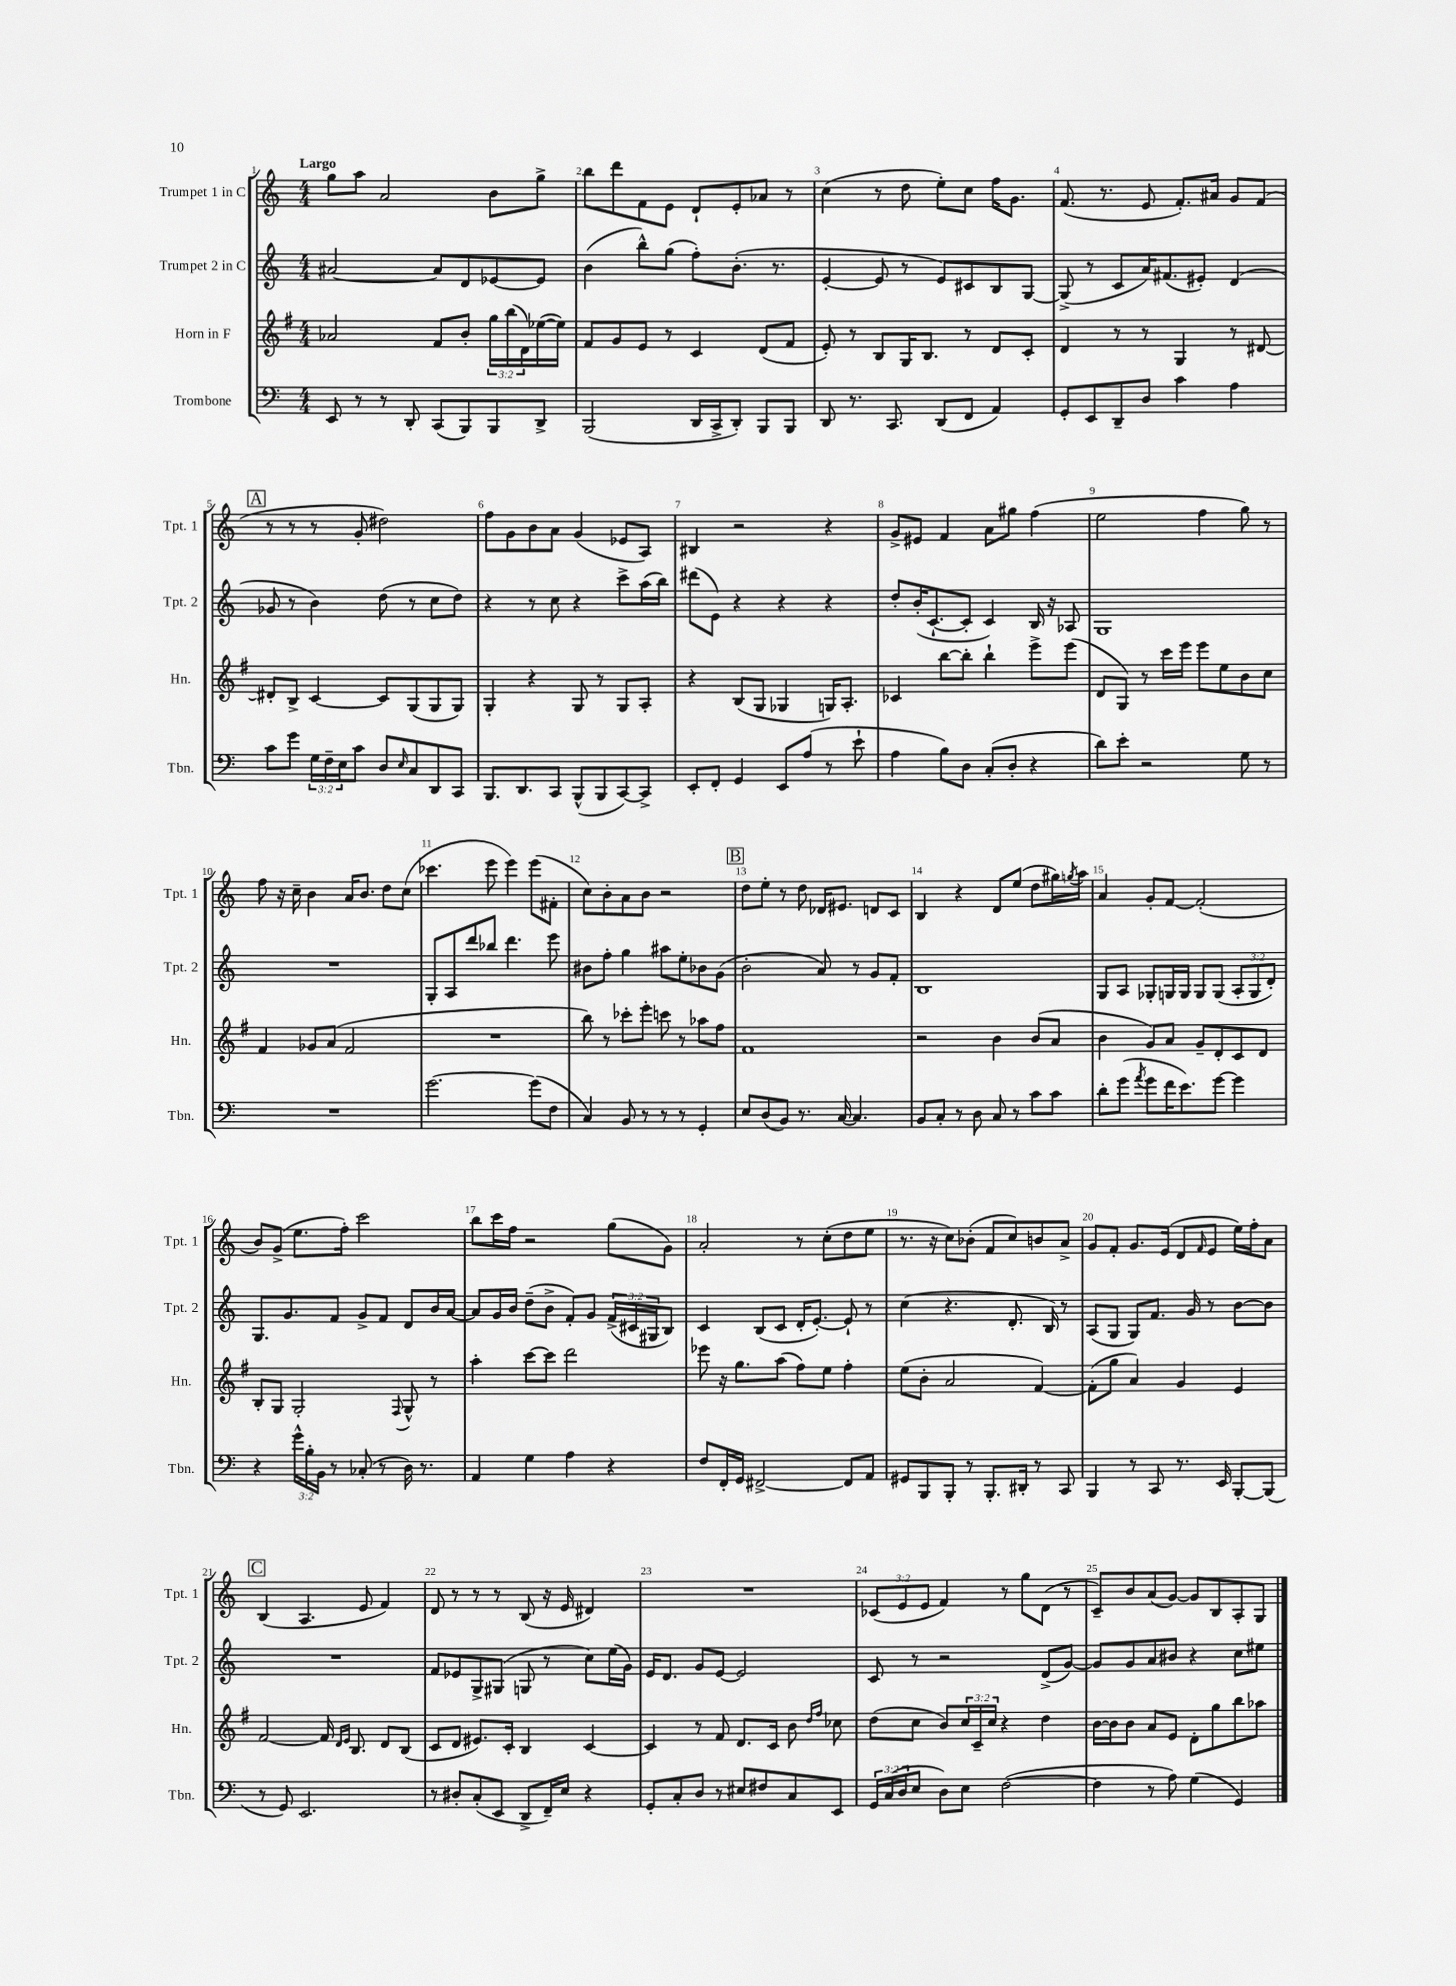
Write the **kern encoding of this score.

**kern	**kern	**kern	**kern
*staff4	*staff3	*staff2	*staff1
*clefF4	*clefG2	*clefG2	*clefG2
*k[]	*k[f#]	*k[]	*k[]
*M4/4	*M4/4	*M4/4	*M4/4
8EE	2a-	[2a#	8gg
8r	.	.	8aa
8r	.	.	2a
8DD'	.	.	.
(8CC	8f#	8a#]	.
8BBB)	8b'	8d	.
8BBB	24gg	[8e-	8b
.	(24bb	.	.
.	24d)	.	.
8DD^	([16ee-	8e-]	8gg^
.	16ee-])	.	.
=	=	=	=
(2BBB	8f#	(4b	8bb
.	8g	.	8ddd
.	8e	8bb^^)	8f
.	8r	(8gg	8e
16DD	4c	8ff')	8d`
16CC^	.	.	.
8DD')	.	(8.b'	8e'
8BBB	(8d	.	8a-
.	.	8.r	.
8BBB	8f#	.	8r
=	=	=	=
8DD	8e')	[4e'	(4cc
8.r	8r	.	.
.	8B	8e]	8r
8.CC	.	.	.
.	16G	8r	8dd
.	8.B	.	.
(8DD	.	8e)	8ee')
8FF	8r	8c#	8cc
4AA)	8d	8B	16ff
.	.	.	8.g
.	8c'	[8G	.
=	=	=	=
8GG'	4d	(8G^]	(8.f
8EE	.	8r	.
.	.	.	8.r
8DD~	8r	8c	.
8D	8r	16a)	8e
.	.	(8.f#	.
4c	4G	.	8.f')
.	.	8e#')	.
.	.	.	16a#
4A	8r	(4d	8g
.	[8d#	.	(8f
=	=	=	=
8c	8d#']	8g-	8r
8g	8B^	8r	8r
24G	[4c	4b)	8r
24F~	.	.	.
24E	.	.	.
8c	.	.	8g'
8D	8c]	(8dd	2dd#)
16qqE	.	.	.
8C	(8G	8r	.
8DD	8G	8cc	.
8CC	8G)	8dd)	.
=	=	=	=
8.BBB	4G'	4r	8ff
.	.	.	8g
8.DD	.	.	.
.	4r	8r	8b
8CC	.	8cc	8a
(8BBB^^	8G	4r	(4g
8BBB	8r	.	.
[8CC)	8G	8ccc^	8e-
8CC^]	8A'	(16aa	8A)
.	.	16bb)	.
=	=	=	=
8EE'	4r	(8ddd#	4B#
8FF'	.	8e)	.
4GG	(8B	4r	2r
.	8G	.	.
8EE	4G-	4r	.
(8A	.	.	.
8r	16G)	4r	4r
.	8.A'	.	.
8e`	.	.	.
=	=	=	=
4A	4c-	8dd'	8g^
.	.	(16b'	8e#
.	.	[8.c`	.
8B)	[8bb	.	4f
8D	8bb']	8c']	.
(8C'	4bb`	4c)	8a
8D'	.	.	8gg#
4r	8eee^	16B	(4ff
.	.	16r	.
.	(8eee	8A-	.
=	=	=	=
8d)	8d	1G	2ee
8e'	8G)	.	.
2r	8r	.	.
.	16ccc	.	.
.	16eee	.	.
.	8eee	.	4ff
.	8ee	.	.
8G	8b	.	8gg)
8r	8cc	.	8r
=	=	=	=
1r	4f#	1r	8ff
.	.	.	16r
.	.	.	16cc~
.	8g-	.	4b
.	(8a	.	.
.	2f#	.	16a
.	.	.	8.b
.	.	.	8dd
.	.	.	(8cc
=	=	=	=
[2.g	1r	8G'	4.ccc-
.	.	8A	.
.	.	8ddd	.
.	.	8bb-	8eee
.	.	4.ddd	4eee)
(8g]	.	.	(8eee
8F	.	8eee	8f#'
=	=	=	=
4C)	8bb)	8b#	8cc)
.	8r	8ff'	8b'
8BB	8ccc-'	4gg	8a
8r	8eee'	.	8b
8r	8ccc	8aa#	2r
8r	8r	8ee'	.
4GG'	8aa-	8b-	.
.	8ff#	(8g	.
=	=	=	=
8E	1f#	2b'	8dd
(8D	.	.	8ee'
8BB)	.	.	8r
8.r	.	.	8dd
.	.	8a)	16d-
[16C	.	.	8.e#
4.C]	.	8r	.
.	.	8g	8d
.	.	8f'	8c
=	=	=	=
8BB	2r	1B	4B
8C'	.	.	.
8r	.	.	4r
8D	.	.	.
8C	4b	.	8d
8r	.	.	(8ee
8c	(8b	.	8dd
8c	8a	.	16gg#)
.	.	.	8qgg
.	.	.	16aa
=	=	=	=
8d'	4b	8G	4a
(8g	.	8A	.
8qa	.	.	.
8g	8g)	8G-'	8g'
16f	8a	16G	[8f
8.e)	.	16G	.
.	8g~	8G	(2f']
[8g	8d'	(8G	.
4g]	8c	12A'	.
.	.	12G	.
.	8d	.	.
.	.	12d')	.
=	=	=	=
4r	8B'	8.G	8b)
.	8G	.	(8g^
.	.	8.g	.
24g^^	2G'	.	8.ee
24B'	.	.	.
24BB	.	.	.
8r	.	8f	.
.	.	.	16ff')
(8C-'	.	8g^	2ccc
8r	.	8f	.
.	8qqF#	.	.
16D)	8G^^	8d	.
8.r	.	.	.
.	8r	16b	.
.	.	[16a	.
=	=	=	=
4AA	4aa'	8a]	8bb
.	.	16g	16ccc
.	.	16b	16ff
4G	[8ccc	(8dd~	2r
.	8ccc]	8b^	.
4A	2ddd	8f')	.
.	.	8g	.
4r	.	(24f^	(8gg
.	.	24c#	.
.	.	24G#	.
.	.	8B)	8g)
=	=	=	=
8F	8eee-	4c	2a'
16FF'	16r	.	.
16GG	8.gg	.	.
[2FF#^	.	(8B	.
.	(8aa	8c	.
.	8ff#)	16d'	8r
.	.	[8.e')	.
.	8ee	.	(8cc'
8FF#]	4ff#'	8e`]	8dd
8AA	.	8r	8ee
=	=	=	=
8GG#	(8ee	(4cc	8.r
8BBB	8b'	.	.
.	.	.	16r
8BBB'	2a	4.r	8cc)
8r	.	.	(8b-'
8.BBB'	.	.	8f
.	.	8.d'	8cc)
16DD#'	.	.	.
8r	[4f#)	.	8b
.	.	16B)	.
8CC	.	8r	8a^
=	=	=	=
4BBB	(8f#']	(8A	8g
.	8gg	8G	8f'
8r	4a)	8G)	8.g
8CC	.	8.f	.
.	.	.	(16e
8.r	4g	.	8d
.	.	16g	.
.	.	.	16qqf
.	.	8r	8e
16EE	.	.	.
[8BBB'	4e	[8b	16ee)
.	.	.	16ff'
(8BBB]	.	8b]	8a
=	=	=	=
8r	[2f#	1r	(4B
8GG)	.	.	.
2.EE	.	.	4.A
.	16f#]	.	.
.	16qqd	.	.
.	16qqe	.	.
.	8.B	.	.
.	.	.	8e
.	8d	.	4f)
.	(8B	.	.
=	=	=	=
8r	8c	8f	8d
8D#'	8d	8e-	8r
(8C'	8.e#)	8G^	8r
8EE	.	(8G#	8r
.	16c'	.	.
8DD^	4B	8G	(8B
16FF~)	.	8r	16r
16E	.	.	16e
4r	[4c	8cc)	4d#)
.	.	(16ee	.
.	.	16g)	.
=	=	=	=
8GG'	4c]	16e	1r
.	.	8.d	.
8C'	.	.	.
8D	8r	8g	.
8r	8f#	[8e	.
8E#	8.d	2e]	.
8F#	.	.	.
.	16c	.	.
8C	8b	.	.
.	16qqdd	.	.
.	16qqff#	.	.
8EE	8cc-	.	.
=	=	=	=
24GG	(8dd	8c	(12c-
(24C	.	.	.
24D	.	.	12e
8E	8cc	8r	.
.	.	.	12e
8D)	8b)	2r	4f)
8E	24cc	.	.
.	24c~	.	.
.	24cc	.	.
([2F	4r	.	8r
.	.	.	8gg
.	4dd	(8d^	(8d
.	.	[8g)	8r
=	=	=	=
4F]	[16b	8g]	8c~)
.	16b]	.	.
.	8b	8g	8b
8r	8a	8a	(8a
8A)	8e	8b#	[8g)
(4G	8d'	4r	8g]
.	8gg	.	8B
4GG)	8bb	8cc	8A'
.	8aa-	8ee#	8G
==	==	==	==
*-	*-	*-	*-
